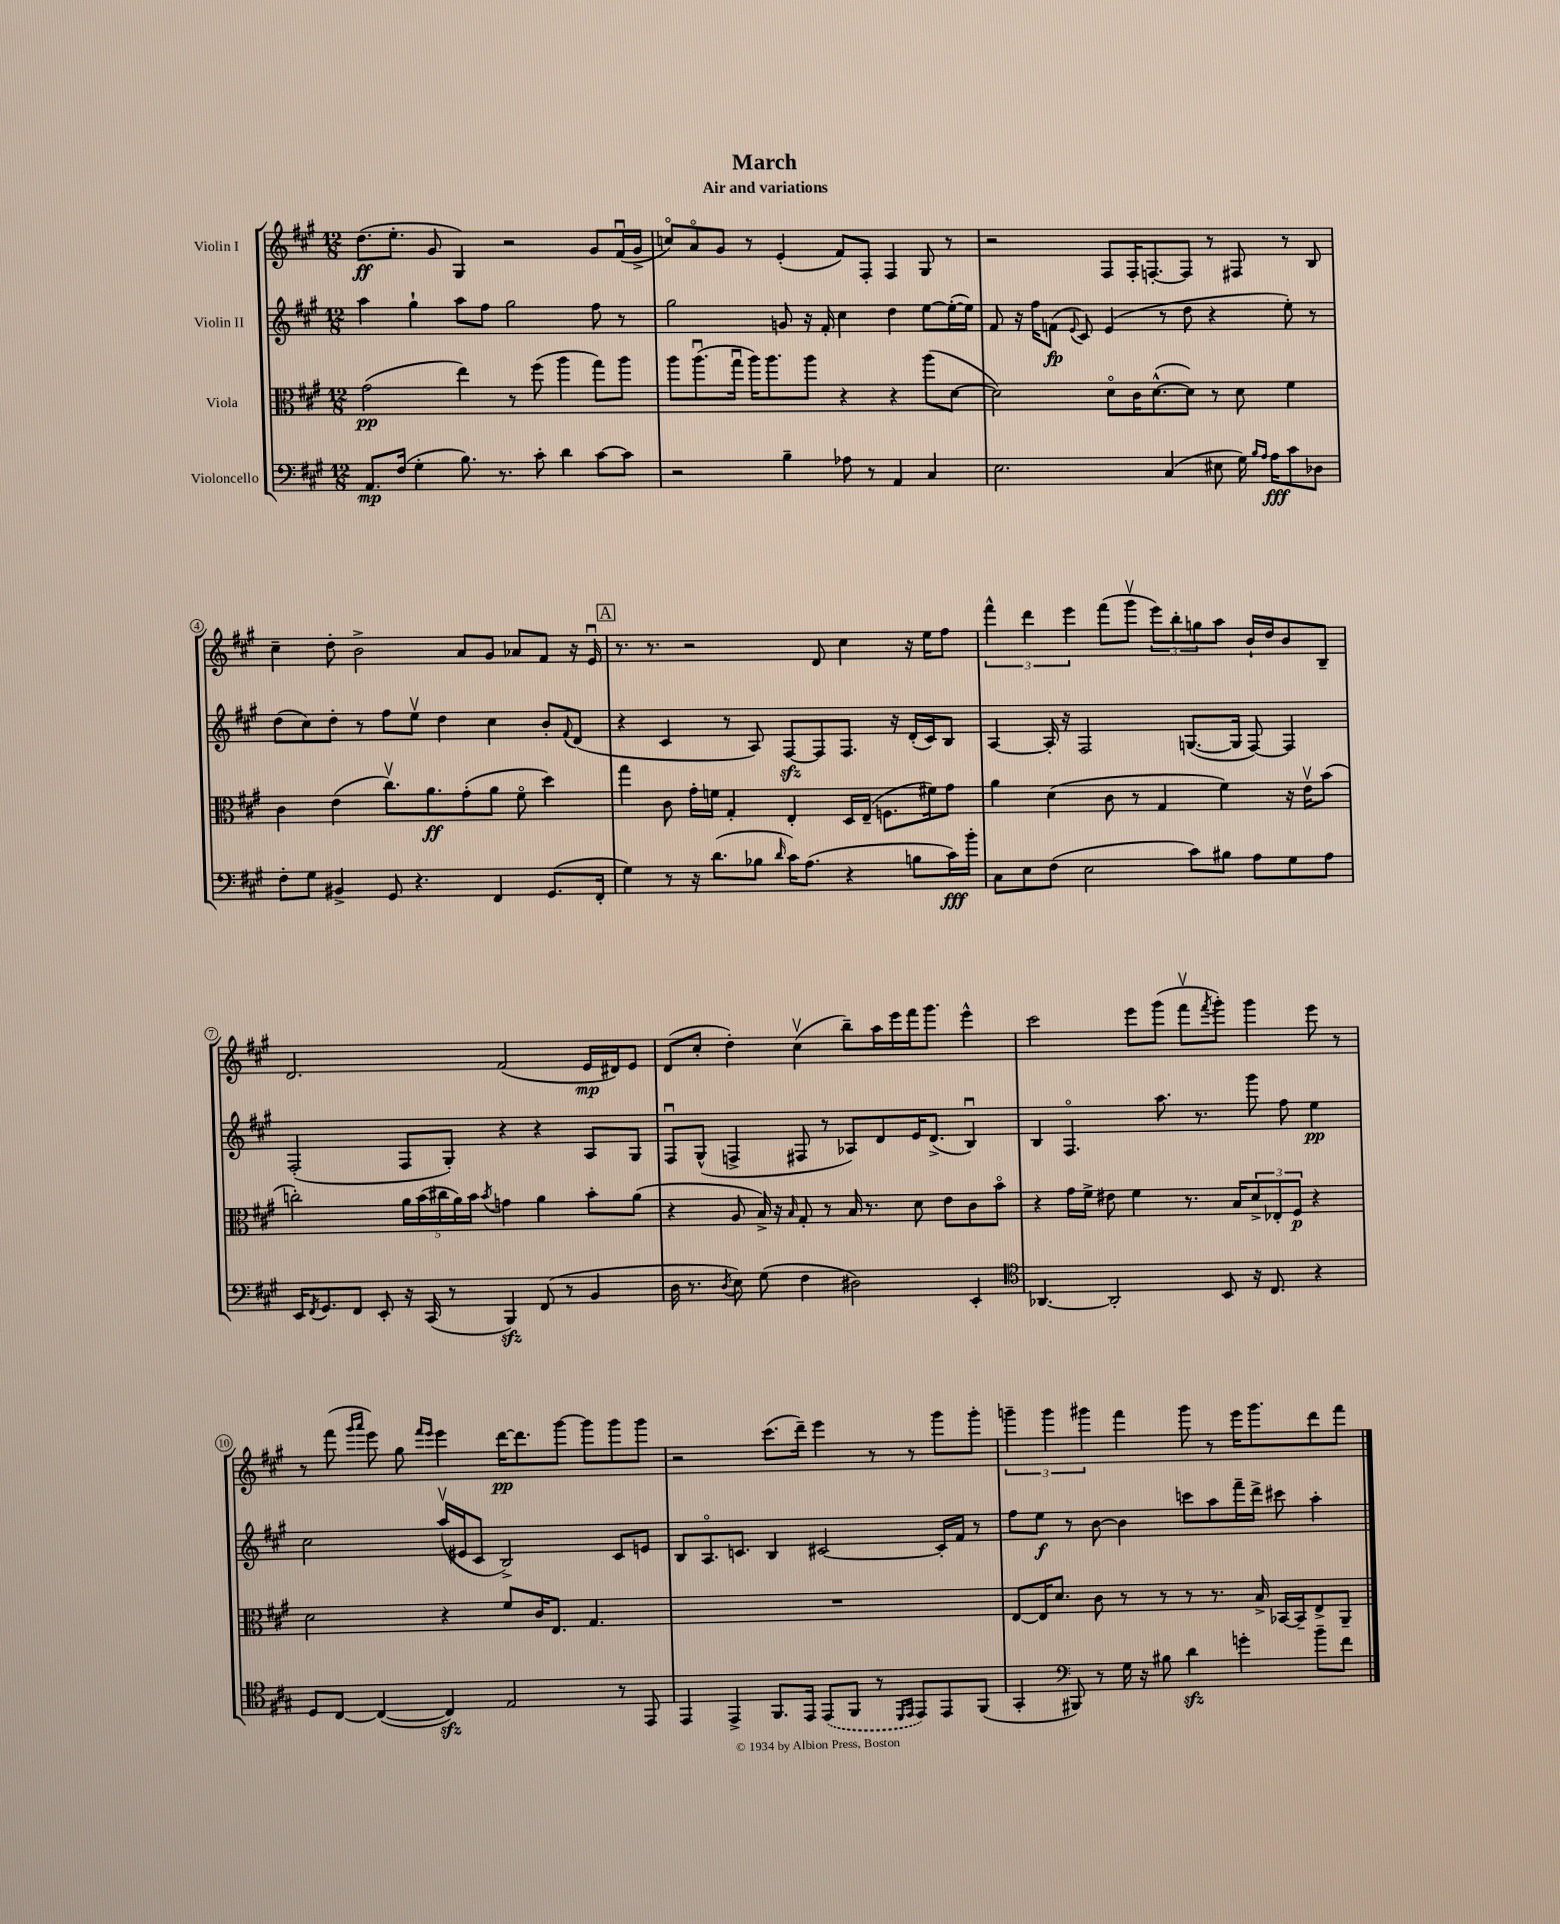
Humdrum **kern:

**kern	**dynam	**kern	**dynam	**kern	**dynam	**kern	**dynam
*part4	*part4	*part3	*part3	*part2	*part2	*part1	*part1
*staff4	*staff4	*staff3	*staff3	*staff2	*staff2	*staff1	*staff1
*I"Violoncello	*	*I"Viola	*	*I"Violin II	*	*I"Violin I	*
*clefF4	*	*clefC3	*	*clefG2	*	*clefG2	*
*k[f#c#g#]	*	*k[f#c#g#]	*	*k[f#c#g#]	*	*k[f#c#g#]	*
*M12/8	*	*M12/8	*	*M12/8	*	*M12/8	*
=1	=1	=1	=1	=1	=1	=1	=1
8.AA/L	mp	(2g#\	pp	4aa\	.	(8.dd\L	ff
(16F#/Jk	.	.	.	.	.	8.ee'\J	.
4G#'\	.	.	.	4gg#`\	.	.	.
.	.	.	.	.	.	8g#/	.
8.B\)	.	4ee\)	.	8aa\L	.	4G#/)	.
.	.	.	.	8ff#\J	.	.	.
8.r	.	.	.	.	.	.	.
.	.	8r	.	2gg#\	.	2r	.
8c#'\	.	(8ff#\	.	.	.	.	.
4d\	.	4aa\	.	.	.	.	.
[8c#\L	.	8gg#\L)	.	8ff#\	.	8g#/L	.
8c#\J]	.	8aa\J	.	8r	.	(16f#u/L	.
.	.	.	.	.	.	16g#^/JJ	.
=2	=2	=2	=2	=2	=2	=2	=2
2r	.	8aa\L	.	2gg#\	.	8ccn/L)	.
.	.	(8.aau\	.	.	.	8a/	.
.	.	.	.	.	.	8g#/J	.
.	.	16gg#u\Jk	.	.	.	.	.
.	.	16aa\KL)	.	.	.	8r	.
.	.	8.aa\	.	.	.	.	.
4B~\	.	.	.	8gn/	.	(4e'/	.
.	.	8aa\J	.	16r	.	.	.
.	.	.	.	16f#'/	.	.	.
8A-X\	.	4r	.	4cc#\	.	8f#/L)	.
8r	.	.	.	.	.	8F#'/J	.
4AA/	.	4r	.	4dd\	.	4F#/	.
4C#/	.	(8aa\L	.	[8ee\L	.	8G#/	.
.	.	[8d\J	.	(16ee'\L_	.	8r	.
.	.	.	.	16ee\JJ])	.	.	.
=3	=3	=3	=3	=3	=3	=3	=3
2.E\	.	2d\])	.	8f#/	.	2r	.
.	.	.	.	16r	.	.	.
.	.	.	.	16ff#\KL	.	.	.
.	.	.	.	(8fn\J	fp	.	.
.	.	.	.	8qqe/	.	.	.
.	.	.	.	8c#/)	.	.	.
.	.	8d\L	.	(4e/	.	8F#/L	.
.	.	16c#\K	.	.	.	16F#'/K	.
.	.	([8.d^^\	.	.	.	[8.Fn'/	.
(4C#/	.	.	.	8r	.	.	.
.	.	8d\J])	.	8dd\	.	8F/J]	.
8E#X\	.	8r	.	4r	.	8r	.
16G#\)	.	8d\	.	.	.	8F#X/	.
16qqB/LL	.	.	.	.	.	.	.
16qqA/JJ	.	.	.	.	.	.	.
16A\KL	fff	.	.	.	.	.	.
8c#\	.	4f#\	.	8ee'\)	.	8r	.
8D-X\J	.	.	.	8r	.	8B/	.
!!LO:LB:g=z
=4	=4	=4	=4	=4	=4	=4	=4
8F#'\L	.	4c#\	.	(8dd\L	.	4cc#~\	.
8G#\J	.	.	.	8cc#\)	.	.	.
4BB#X^/	.	(4e\	.	8dd'\J	.	8dd'\	.
.	.	.	.	8r	.	2b^\	.
8GG#/	.	8.cc#v\L)	.	8ff#\L	.	.	.
4.r	.	.	.	8eev\J	.	.	.
.	.	8.a\	ff	.	.	.	.
.	.	.	.	4dd\	.	.	.
.	.	(8g#'\	.	.	.	8a/L	.
4FF#/	.	8a\J	.	4cc#\	.	8g#/J	.
.	.	8f#\	.	.	.	8a-X/L	.
(8.GG#/L	.	4dd\)	.	8b'/L	.	8f#/J	.
.	.	.	.	8qqf#/	.	.	.
.	.	.	.	(8d/J	.	16r	.
16FF#'/Jk	.	.	.	.	.	16eu/	.
!!LO:REH:place=s1:t=A
=5	=5	=5	=5	=5	=5	=5	=5
4G#\)	.	4gg#\	.	4r	.	8.r	.
.	.	.	.	.	.	8.r	.
8r	.	8c#\	.	4c#/	.	.	.
16r	.	16g#'\LL	.	.	.	2r	.
(8.d\L	.	16fn\JJ	.	.	.	.	.
.	.	4G#'/	.	8r	.	.	.
8B-X\J	.	.	.	8A/)	.	.	.
16qqd/	.	.	.	.	.	.	.
16c#\KL)	.	4E'/	.	[8F#zz/L	.	.	.
(8.A\J	.	.	.	.	.	.	.
.	.	.	.	8F#/]	.	8d/	.
4r	.	16D/LL	.	8.F#/J	.	4cc#\	.
.	.	(16E~/JJ	.	.	.	.	.
.	.	8.Fn\L	.	.	.	.	.
.	.	.	.	16r	.	.	.
8Bn\L	.	.	.	(16d'/LL	.	16r	.
.	.	16f#X\k)	.	16c#/J)	.	16ee\KL	.
16c#\L)	fff	8g#\J	.	8B/J	.	8ff#\J	.
16b'\JJ	.	.	.	.	.	.	.
=6	=6	=6	=6	=6	=6	=6	=6
8C#\L	.	4a\	.	[4A/	.	6fff#^^\	.
8E\	.	.	.	.	.	.	.
.	.	.	.	.	.	6ddd\	.
(8F#\J	.	(4d\	.	16A'/]	.	.	.
.	.	.	.	16r	.	.	.
.	.	.	.	.	.	6eee\	.
2E\	.	.	.	2F#/	.	.	.
.	.	8c#\	.	.	.	(8fff#\L	.
.	.	8r	.	.	.	8ggg#v\J	.
.	.	4G#/	.	.	.	12eee\L)	.
.	.	.	.	.	.	12bb'\	.
8c#\L)	.	.	.	([8.Gn/L	.	.	.
.	.	.	.	.	.	12ggn\	.
8B#X\J	.	4f#\)	.	.	.	8aa\J	.
.	.	.	.	16G/Jk]	.	.	.
8A\L	.	.	.	[8F#/)	.	16b`/LL	.
.	.	.	.	.	.	16dd/J	.
8G#\	.	16r	.	4F#/]	.	8b/	.
.	.	16ev\KL	.	.	.	.	.
8A\J	.	(8b\J	.	.	.	8B~/J	.
!!LO:LB:g=z
=7	=7	=7	=7	=7	=7	=7	=7
16EE/KL	.	2ccn'\)	.	(2F#'/	.	2.d/	.
8qFF#/	.	.	.	.	.	.	.
8.GG#/	.	.	.	.	.	.	.
8FF#/J	.	.	.	.	.	.	.
8EE'/	.	.	.	.	.	.	.
16r	.	20a\LL	.	8F#/L	.	.	.
.	.	(20b\	.	.	.	.	.
(16CC#/	.	.	.	.	.	.	.
.	.	20cc#X\	.	.	.	.	.
8r	.	.	.	8G#'/J)	.	.	.
.	.	20a\)	.	.	.	.	.
.	.	20b\JJ	.	.	.	.	.
.	.	8qb/	.	.	.	.	.
4BBBzz/)	.	4gn\	.	4r	.	(2f#/	.
(8FF#/	.	4a\	.	4r	.	.	.
8r	.	.	.	.	.	.	.
4BB/	.	8b'\L	.	8A/L	.	16e/LL	mp
.	.	.	.	.	.	16d#X/J)	.
.	.	(8a\J	.	8G#/J	.	8e/J	.
=8	=8	=8	=8	=8	=8	=8	=8
16D\	.	4r	.	8F#u/L	.	(8d/L	.
8.r	.	.	.	.	.	.	.
.	.	.	.	(8G#^^/J	.	8cc#'/J	.
8qD/	.	.	.	.	.	.	.
8E\)	.	8A/	.	4Fn^/	.	4dd'\)	.
(8G#\	.	16B^/)	.	.	.	.	.
.	.	16r	.	.	.	.	.
.	.	16qqB/	.	.	.	.	.
4F#\	.	8G#'/	.	8F#X/	.	(4cc#v\	.
.	.	8r	.	8r	.	.	.
2D#X\)	.	16B/	.	8A-X/L)	.	8bb~\L)	.
.	.	8.r	.	.	.	.	.
.	.	.	.	8d/	.	16aa\L	.
.	.	.	.	.	.	16eee\	.
.	.	8d\	.	16e/K	.	16fff#\J	.
.	.	.	.	(8.d^/J	.	8.ggg#\J	.
.	.	8e\L	.	.	.	.	.
4EE'/	.	8c#\	.	4Bu/)	.	4eee^^\	.
.	.	8b\J	.	.	.	.	.
=9	=9	=9	=9	=9	=9	=9	=9
*clefC4	*	*	*	*	*	*	*
[4.AA-X/	.	4r	.	4B/	.	2ccc#\	.
.	.	16g#\LL	.	4.F#/	.	.	.
.	.	16f#^\JJ	.	.	.	.	.
2AA-'/]	.	8e#X\	.	.	.	.	.
.	.	4f#\	.	.	.	8eee\L	.
.	.	.	.	8.aa\	.	(8ggg#\J	.
.	.	8.r	.	.	.	8fff#v\L	.
.	.	.	.	8.r	.	.	.
.	.	.	.	.	.	8qfff#/	.
8BB/	.	.	.	.	.	8ggg#'\J)	.
.	.	16B/KL	.	.	.	.	.
16r	.	12d^/	.	8ggg#\	.	4ggg#\	.
8.C#/	.	.	.	.	.	.	.
.	.	12E-X'/	.	.	.	.	.
.	.	.	.	8ff#\	.	.	.
.	.	12F#/J	p	.	.	.	.
4r	.	4r	.	4ee\	pp	8eee\	.
.	.	.	.	.	.	8r	.
!!LO:LB:g=z
=10	=10	=10	=10	=10	=10	=10	=10
8D/L	.	2d\	.	2cc#\	.	8r	.
[8C#/J	.	.	.	.	.	(8fff#\	.
.	.	.	.	.	.	16qqggg#/LL	.
.	.	.	.	.	.	16qqaaa/JJ	.
(4C#/_	.	.	.	.	.	8eee\)	.
.	.	.	.	.	.	8gg#\	.
.	.	.	.	.	.	16qqfff#/LL	.
.	.	.	.	.	.	16qqeee/JJ	.
4C#zz/])	.	4r	.	(16aav/LL	.	4eee\	.
.	.	.	.	16e#X/J	.	.	.
.	.	.	.	8c#/J	.	.	.
2E/	.	8f#/L	.	2B^/)	.	[16ddd\KL	pp
.	.	.	.	.	.	8.ddd\]	.
.	.	16c#/K	.	.	.	.	.
.	.	8.E/J	.	.	.	.	.
.	.	.	.	.	.	[8ggg#\J	.
.	.	4.G#/	.	.	.	8ggg#\L]	.
8r	.	.	.	8c#/L	.	8ggg#\	.
8EE/	.	.	.	8en/J	.	8ggg#\J	.
=11	=11	=11	=11	=11	=11	=11	=11
4EE/	.	1.r	.	8B/L	.	2r	.
.	.	.	.	8.A/	.	.	.
4EE^/	.	.	.	.	.	.	.
.	.	.	.	8.cn/J	.	.	.
8.FF#/L	.	.	.	4B/	.	(8.ccc#\L	.
16EE/Jk	.	.	.	.	.	16ddd~\Jk)	.
(8EE/L	.	.	.	[2c#X/	.	4eee\	.
8FF#/J	.	.	.	.	.	.	.
8r	.	.	.	.	.	8r	.
16qqDD/LL	.	.	.	.	.	.	.
16qqEE/JJ	.	.	.	.	.	.	.
8EE/L)	.	.	.	.	.	8r	.
8EE/	.	.	.	16c#'/LL]	.	8ggg#\L	.
.	.	.	.	16f#/JJ	.	.	.
(8FF#/J	.	.	.	8r	.	8ggg#'\J	.
=12	=12	=12	=12	=12	=12	=12	=12
4GG#'/	.	[8E/L	.	8ff#\L	.	6gggn~\	.
.	.	16E/K]	.	8ee\J	f	.	.
.	.	.	.	.	.	6ggg\	.
.	.	8.d/J	.	.	.	.	.
*clefF4	*	*	*	*	*	*	*
8BBB#X/)	.	.	.	8r	.	.	.
.	.	.	.	.	.	6ggg#X\	.
8r	.	8c#\	.	[8b\	.	.	.
16G#\	.	8r	.	4b\]	.	4fff#\	.
16r	.	.	.	.	.	.	.
8B#X\	.	8r	.	.	.	.	.
4dzz\	.	8r	.	8cccn\L	.	8ggg#\	.
.	.	8.r	.	8aa\	.	8r	.
4gn'\	.	.	.	16fff#~\L	.	16eee\KL	.
.	.	16B^/	.	16ddd^\JJ	.	8.ggg#\	.
.	.	[16BB-X/LL	.	8ccc#X\	.	.	.
.	.	16BB-~/J]	.	.	.	.	.
8b~\L	.	8E^/	.	4aa'\	.	8ddd\	.
8f#\J	.	8AA~/J	.	.	.	8fff#\J	.
==	==	==	==	==	==	==	==
*-	*-	*-	*-	*-	*-	*-	*-
